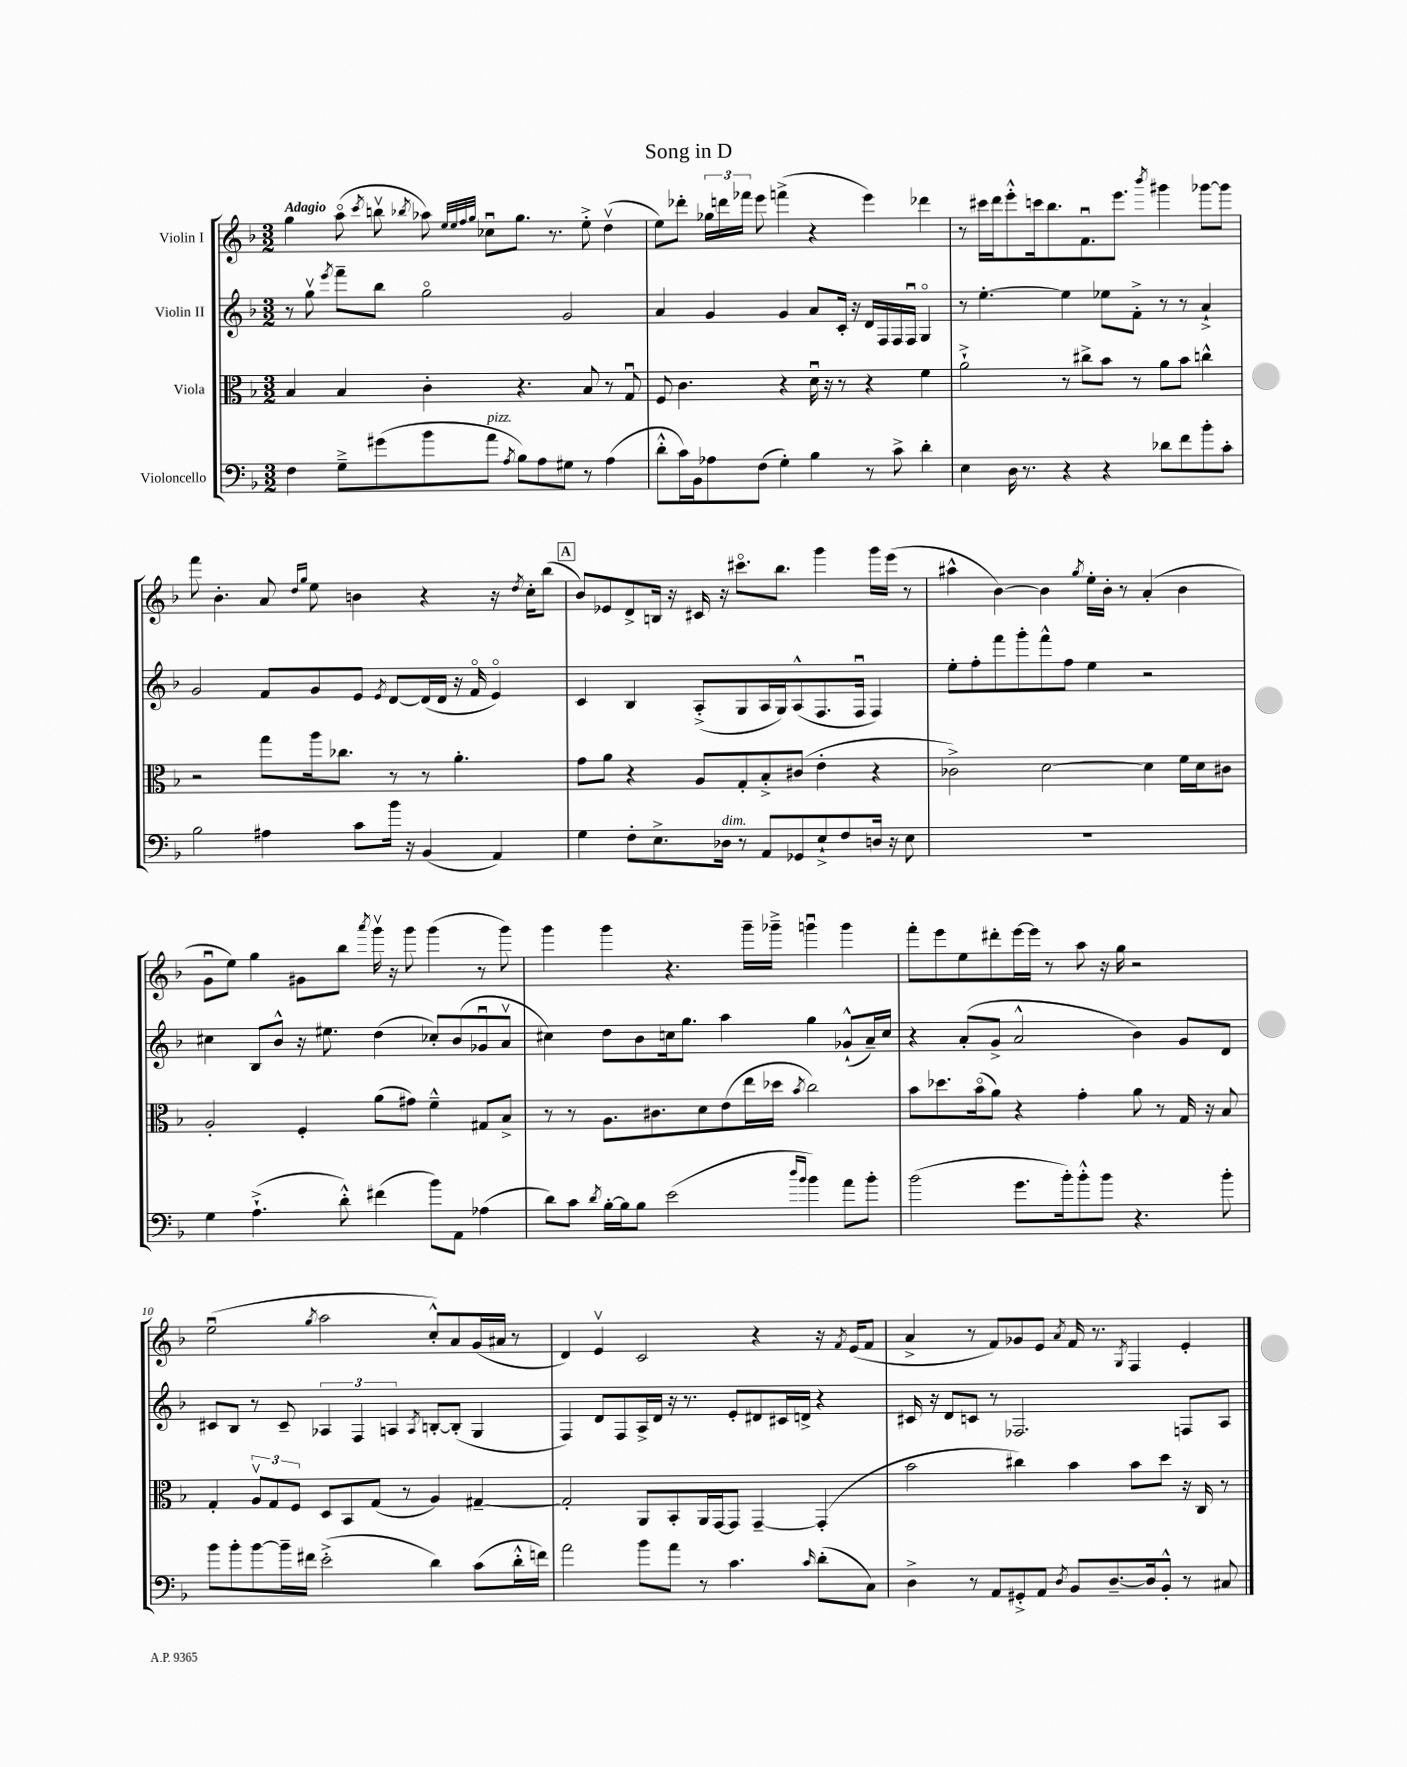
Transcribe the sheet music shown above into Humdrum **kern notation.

**kern	**kern	**kern	**kern
*staff4	*staff3	*staff2	*staff1
*clefF4	*clefC3	*clefG2	*clefG2
*k[b-]	*k[b-]	*k[b-]	*k[b-]
*M3/2	*M3/2	*M3/2	*M3/2
4F\	4B-/	8r	4gg\
.	.	8ggv\	.
.	.	8qeee/	.
8G~^\L	4B-/	8fff~\L	(8aao\
.	.	.	8qccc/
(8g#\	.	8bb-\J	8bbv\
.	.	.	8qbb-/
8b-\	4c'\	2ggo\	8aa-\)
.	.	.	32qqee/LLL
.	.	.	32qqee/
.	.	.	32qqff/
.	.	.	32qqgg/JJJ
8a\J	.	.	8cc-u\L
8qA/	.	.	.
8B-\L)	4.r	.	8.gg\J
8A\	.	.	.
.	.	.	8.r
8G#\J	.	2g/	.
8r	8B-/	.	8ee'^\
(4A\	8r	.	(4ddv\
.	8Gu/	.	.
=	=	=	=
8d'^^\L	8F/	4a/	8ee\L)
16c\L)	4.c\	.	8ddd-'\J
16BB-\J	.	.	.
8A-\	.	4g/	24gg-\LL
.	.	.	24ddd\
.	.	.	24fff-\JJ
(8F\J	.	.	8eee\
4G'\)	4r	4g/	(4fff^\
4B-\	16du\	8a/L	4r
.	16r	.	.
.	8r	16c'/Jk	.
.	.	16r	.
8r	4r	16d/LL	4eee\)
.	.	16F/	.
8c^\	.	16F/	.
.	.	16Fu/JJ	.
4d'\	4f\	4Go/	4ddd-\
=	=	=	=
4E\	2a`^\	8r	8r
.	.	[4.ee'\	16ccc#\LL
.	.	.	16ddd\J
16D\	.	.	8eee'^^\
8.r	.	.	.
.	.	.	16ccc\k
.	.	.	8.bb-\
4r	8r	4ee\]	.
.	8cc#^\L	.	8.fu\
4r	8b-\J	8ee-\L	.
.	.	.	8.eee\J
.	8r	8f'^\J	.
.	.	.	8qbbb-/
8d-\L	8a\L	8r	4ggg#\
8f\	8b-\J	8r	.
8b-'\	4cc^^\	4a`^/	[8ggg-\L
8c'\J	.	.	8ggg-\]J
=	=	=	=
2B-\	2r	2g/	8fff\
.	.	.	4.b-'\
4A#\	8gg\L	8f/L	8a/
.	.	.	16qqdd/LL
.	.	.	16qqgg/JJ
.	16aa\k	8g/	8ee\
.	8.cc-\J	.	.
8c\L	.	8e/J	4b\
.	.	8qe/	.
16b-\Jk	8r	[8d/L	.
16r	.	.	.
(4BB-/	8r	(16d/]L	4r
.	.	16d/JJ	.
.	4.a'\	16r	.
.	.	16fo/	.
4AA/)	.	4eo/)	16r
.	.	.	8qdd/
.	.	.	16cc'\LK
.	.	.	(8bb-\J
=	=	=	=
4G\	8g\L	4c/	8b-/L)
.	8a\J	.	8e-/
8F'\L	4r	4B-/	8d^/
8.E^\	.	.	16B/Jk
.	.	.	16r
.	8A/L	(8A'^/L	16c#/
16D-\Jk	.	.	16r
8r	8G'/	8G/	8.ccc#o\L
8AA/L	8B-'^/	16A/L	.
.	.	16G/J)	8.bb-\J
8GG-/	(8c#/J	(8A^^/	.
8E`^/	4e'\	8.F/	4ggg\
8F/	.	.	.
.	.	16Fu/Jk	.
16D/Jk	4r	4F/)	16ggg\LL
16r	.	.	(16eee\JJ
8E\	.	.	8r
=	=	=	=
1.r	2c-^\)	8ee'\L	4aa#^^\
.	.	8ff'\	.
.	.	8fff\	[4b-\)
.	.	8ggg'\	.
.	[2d\	8fff^^\	4b-\]
.	.	8ff\J	.
.	.	.	8qgg/
.	.	4ee\	16ee'\LL
.	.	.	16b-'\JJ
.	.	.	8r
.	4d\]	2r	(4a'/
.	16f\LL	.	4b-\
.	16d\J	.	.
.	8c#\J	.	.
=	=	=	=
4G\	2A'/	4cc#\	8gu\L
.	.	.	8ee\J)
(4.A`^\	.	8B-/L	4gg\
.	.	8b-^^/J	.
.	4F'/	16r	8g#\L
.	.	8.ee#\	.
8d'^^\)	.	.	8bb-\J
.	.	.	8qaaa/
(4f#\	(8a\L	(4dd\	16gggv\
.	.	.	16r
.	8g#\J)	.	8ggg\
8b-\L)	4f~^^\	8cc-'/L)	(4ggg\
8AA\J	.	(8b-/	.
(4A-\	8G#/L	8g-u/	8r
.	8B-^/J	8av/J	8ggg\)
=	=	=	=
8d\L)	8r	4cc#\)	4ggg\
8c\J	8r	.	.
8qd/	.	.	.
[16B-'\LL	8.A\L	8dd\L	4ggg\
16B-\]J	.	.	.
8B-\J	.	8b-\	.
.	8.c#\	.	.
(2e\	.	16cc\k	4.r
.	.	8.gg\J	.
.	8d\	.	.
.	(8e\	4aa\	.
.	16ee\L	.	16ggg~\LL
.	16dd-\JJ	.	16ggg-~^\JJ
16qqdd/LL	.	.	.
16qqb-/JJ	8qb-/	.	.
4b-\)	2cc\)	4gg\	4gggu\
8a\L	.	(8g-`^^/L	4ggg\
8b-'\J	.	16a~/L)	.
.	.	16cc/JJ	.
=	=	=	=
(2b-\	8b-\L	4r	8fff'\L
.	8.dd-\	.	8eee\
.	.	(8a'/L	8ee\
.	(16b-o\k	.	.
.	8a\J)	8g^/J	8ddd#'\
8.g\L	4r	2a^^/	[16eee\L
.	.	.	16eee\]JJ
.	.	.	8r
16b-'\k)	.	.	.
8b-'^^\	4g'\	.	8aa\
8b-\J	.	.	16r
.	.	.	16gg\
4.r	8a\	4b-\)	2r
.	8r	.	.
.	16G/	8g/L	.
.	16r	.	.
8b-'\	8B-/	8d/J	.
=	=	=	=
8b-\L	4G'/	8c#/L	(2eeu\
8b-'\	.	8B-/J	.
[8b-\	12Av/L	8r	.
.	12G/	.	.
16b-~\]L	.	8c#~/	.
.	12F/J	.	.
16f#\JJ	.	.	.
.	.	.	8qgg/
(2e'^\	8D/L	6A-/	2aa\
.	8BB-/	.	.
.	.	6F/	.
.	(8G/J	.	.
.	.	6A/	.
.	8r	.	.
.	.	8qA/	.
4d\)	4A/)	[8B'/L	8cc'^^/L)
.	.	(8B'/]J	8a/
(8c\L	[4G#~/	4G/	(16g/L
.	.	.	16a#/JJ
16d'^^\L	.	.	8r
16f\JJ)	.	.	.
=	=	=	=
2a\	2G#'/]	4F/)	4d/)
.	.	8d/L	4ev/
.	.	8F/	.
8b-\L	8AA/L	16A^/L	2c/
.	.	16d/JJ	.
8a\J	8BB-'/	16r	.
.	.	8.r	.
8r	16AA/L	.	.
.	[16GG/J	.	.
4.c\	8GG/]J	8e'/L	.
.	[4GG~/	8d#/	4r
.	.	16c#/L	.
.	.	16d^/JJ	.
16qqc/	.	.	.
(8d'\L	(4GG'/]	4r	16r
.	.	.	8qf/
.	.	.	(16e/LK
8C\J)	.	.	8f/J
=	=	=	=
4D^\	2b-\	16c#/	4a^/
.	.	16r	.
.	.	8d/L	.
8r	.	8c/J	8r
8AA/L	.	8r	8f/L)
8GG#'^/	4cc#\)	2.F-/	8g-/
8AA/J	.	.	8e/J
8qD/	.	.	8qa/
8BB-/L	4b-\	.	16f/
.	.	.	8.r
[8.D~/	.	.	.
.	.	.	8qG/
.	8b-\L	.	4F/
16D/]k	.	.	.
8BB-'^^/J	8dd\J	.	.
8r	16r	8F/L	4e'/
.	16C/	.	.
8C#/	8r	8A/J	.
==	==	==	==
*-	*-	*-	*-
